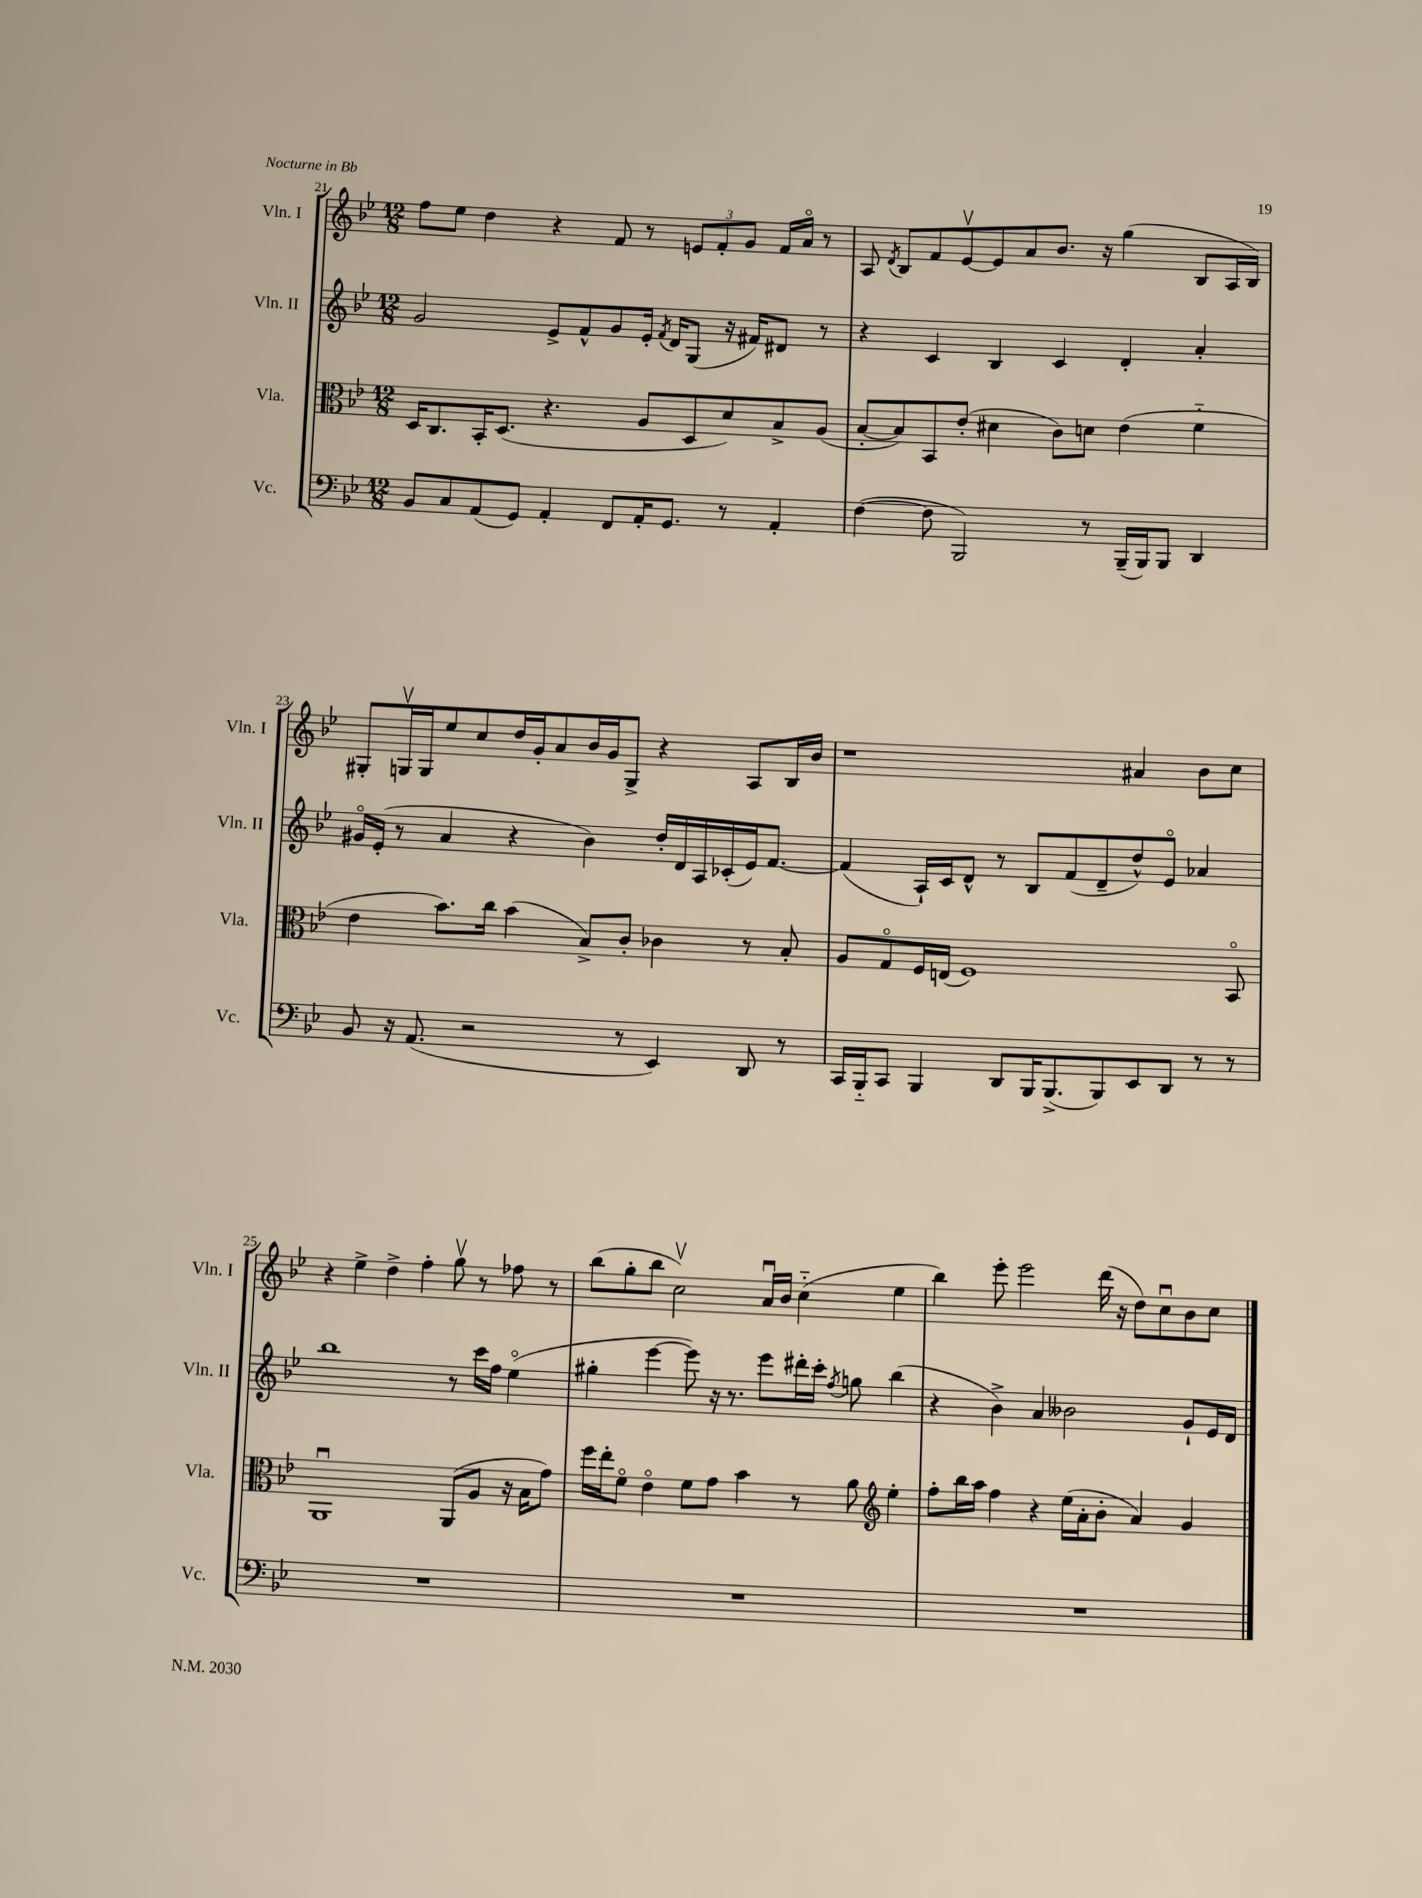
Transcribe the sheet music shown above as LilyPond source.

<<
\new StaffGroup <<
\new Staff = "s0" \with { instrumentName = "Vln. I" shortInstrumentName = "Vln. I" } {
    \clef treble \key bes \major \numericTimeSignature \time 12/8
    \autoBeamOff f''8[ ees''8] d''4 r4 f'8 r8 \tuplet 3/2 { e'8[ f'8-. g'8] } f'16[ a'16]\flageolet r8 |
    a8 \acciaccatura { d'8 } bes8[ f'8 ees'8~\upbow ees'8 a'8 bes'8.] r16 g''4( bes8[ a16 bes16]) |
    gis8[-. g16\upbow g16 ees''8 c''8 d''16 g'16-. a'8 bes'16 g'16 g8]-> r4 a8[ bes16 bes'16] |
    r1 ais'4 bes'8[ c''8] |
    r4 ees''4-> d''4-> f''4-. g''8\upbow r8 fes''8 r8 |
    bes''8[( g''8-. bes''8] c''2\upbow) a'16[\downbow bes'16] c''4-_( ees''4 |
    bes''4) ees'''8-. ees'''2 d'''16( r16 d''8[) c''8\downbow bes'8 c''8] \bar "|." |
}
\new Staff = "s1" \with { instrumentName = "Vln. II" shortInstrumentName = "Vln. II" } {
    \clef treble \key bes \major \numericTimeSignature \time 12/8
    \autoBeamOff g'2 ees'8[-> f'8-^ g'8 ees'16]-. \acciaccatura { f'8 } d'16[ g8]( r16 fis'16[) dis'8] r8 |
    r4 c'4 bes4 c'4 d'4-. a'4-. |
    gis'16[\flageolet ees'16]-.( r8 a'4 r4 bes'4) d''16[-. d'16 a16 ces'16-.( ees'16) f'8.]~ |
    f'4( a16[-!) c'16 d'8]-^ r8 bes8[ f'8( d'8-- d''8-^) ees'8]\flageolet aes'4 |
    bes''1 r8 c'''16[ f''16] ees''4\flageolet( |
    gis''4-. ees'''4~ ees'''8) r16 r8. ees'''8[ dis'''16-. c'''16]-. \acciaccatura { f''8 } g''8 bes''4( |
    r4 bes'4->) a'4 beses'2 g'8[-! ees'16 d'16] \bar "|." |
}
\new Staff = "s2" \with { instrumentName = "Vla." shortInstrumentName = "Vla." } {
    \clef alto \key bes \major \numericTimeSignature \time 12/8
    \autoBeamOff d16[ c8. bes,16-. d8.]( r4. a8[ d8 d'8) bes8-> a8]( |
    bes8[~-. bes8) bes,8 ees'8]-.( dis'4 c'8[) d'8] ees'4( f'4-_ |
    ees'4 bes'8.[) c''16] bes'4( bes8[->) c'8]-. ces'4 r8 bes8-. |
    a8[ g8\flageolet f16 e16]( f1) bes,8\flageolet |
    a,1\downbow a,8[( a8] r16 bes16[ g'8]) |
    f''16[ ees''16-. f'8]\flageolet ees'4\flageolet f'8[ g'8] bes'4 r8 a'8 \clef treble ees''4-. |
    f''8[-. bes''16 a''16] f''4 r4 ees''16[( a'16-. bes'8]-. a'4) g'4 \bar "|." |
}
\new Staff = "s3" \with { instrumentName = "Vc." shortInstrumentName = "Vc." } {
    \clef bass \key bes \major \numericTimeSignature \time 12/8
    \autoBeamOff bes,8[ c8 a,8( g,8]) a,4-. f,8[ a,16-. g,8.] r8 a,4-. |
    f4~( f8 bes,,2) r8 bes,,16[--( bes,,16) bes,,8] d,4 |
    bes,8 r16 a,8.( r2 r8 ees,4) d,8 r8 |
    c,16[ bes,,16-_ c,8] bes,,4 d,8[ bes,,16 bes,,8.->( bes,,8) ees,8 d,8] r8 r8 |
    R1. |
    R1. |
    R1. \bar "|." |
}
>>
>>
\layout { \context { \Score currentBarNumber = #21 } }
